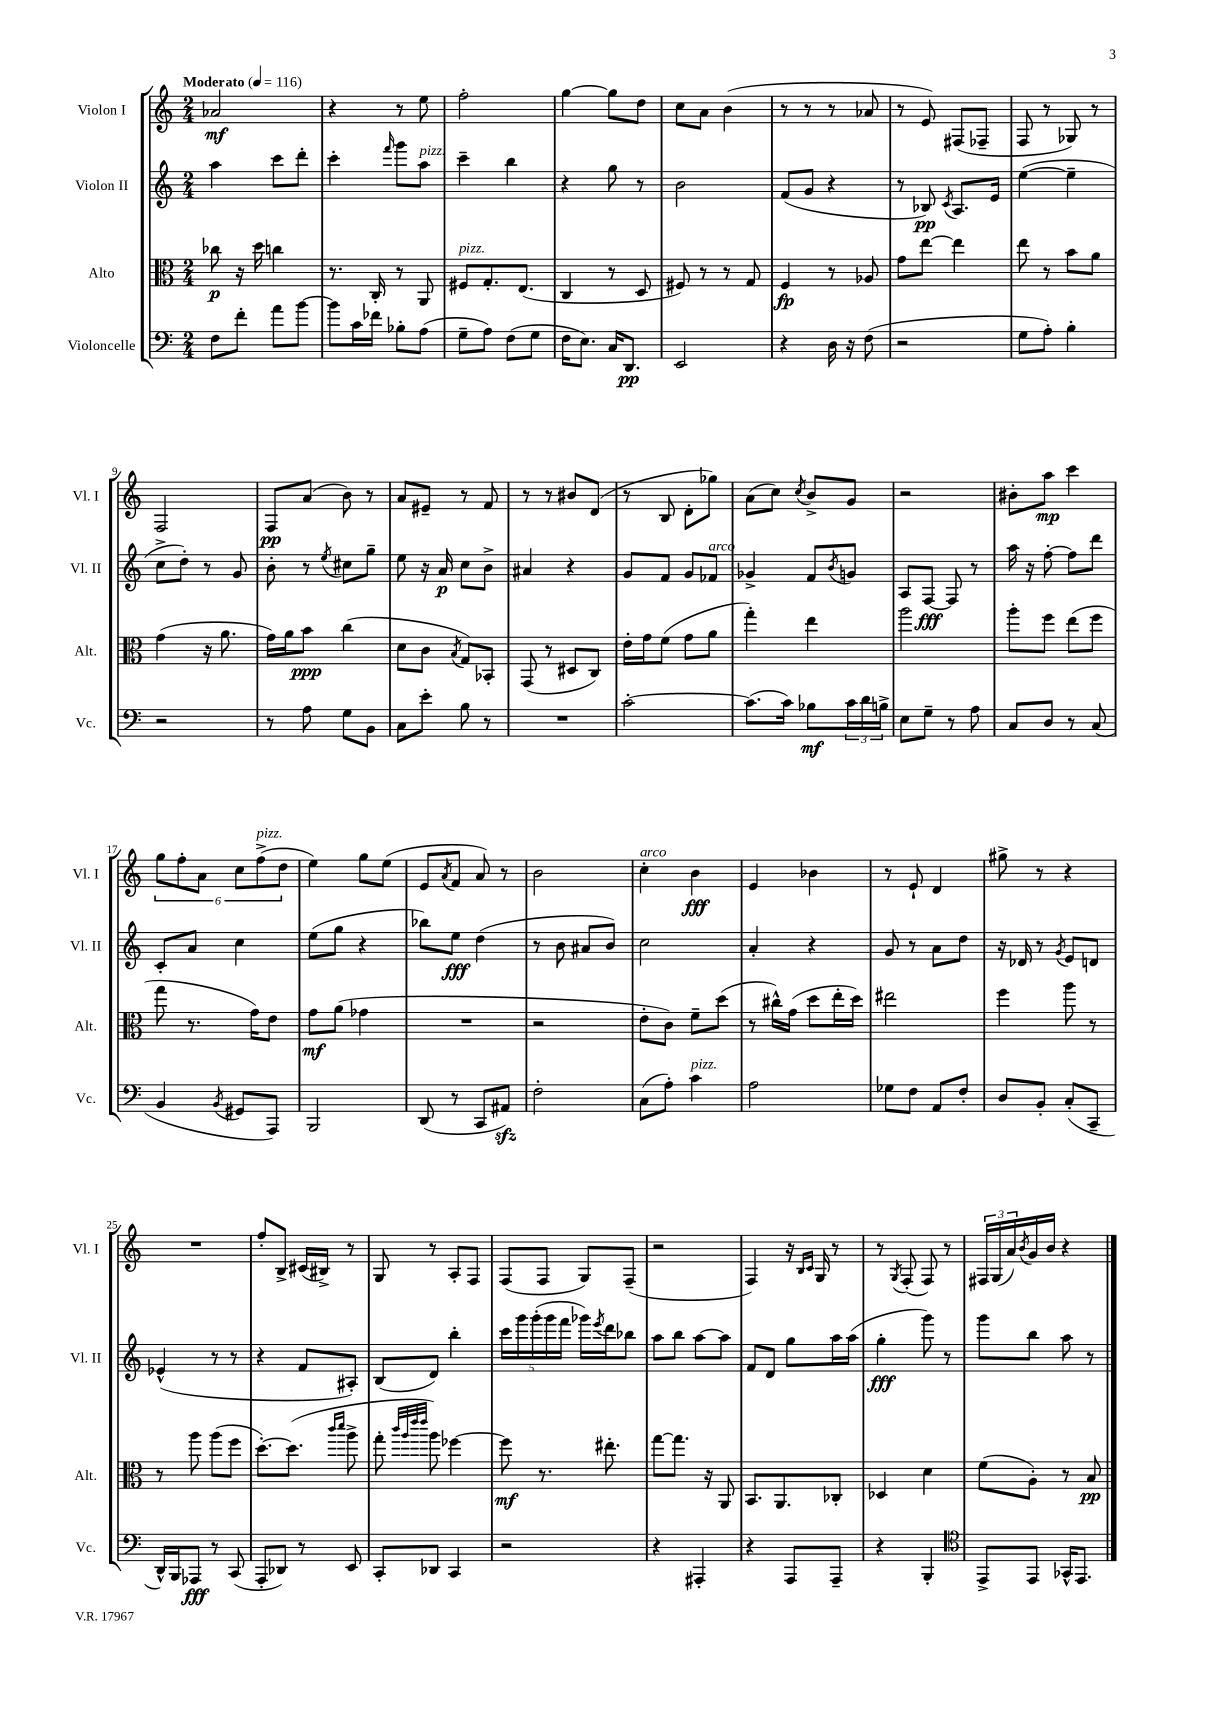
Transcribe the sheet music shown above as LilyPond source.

<<
\new StaffGroup <<
\new Staff = "s0" \with { instrumentName = "Violon I" shortInstrumentName = "Vl. I" } {
    \clef treble \key c \major \numericTimeSignature \time 2/4 \tempo "Moderato" 4 = 116
    aes'2\mf |
    r4 r8 e''8 |
    f''2-. |
    g''4~ g''8 d''8 |
    c''8 a'8 b'4( |
    r8 r8 r8 aes'8 |
    r8 e'8) fis8( fes8-- |
    f8 r8 ges8) r8 |
    f2 |
    f8\pp a'8( b'8) r8 |
    a'8 eis'8-- r8 f'8 |
    r8 r8 bis'8 d'8( |
    r8 b8 d'8-. ges''8) |
    a'8( c''8) \acciaccatura { c''8 } b'8-> g'8 |
    r2 |
    bis'8-. a''8\mp c'''4 |
    \tuplet 6/4 { g''8 f''8-. a'8 c''8 f''8->^\markup { \italic "pizz." }( d''8 } |
    e''4) g''8 e''8( |
    e'8 \acciaccatura { a'8 } f'8 a'8) r8 |
    b'2 |
    c''4-.^\markup { \italic "arco" } b'4\fff |
    e'4 bes'4 |
    r8 e'8-! d'4 |
    gis''8-> r8 r4 |
    R2 |
    f''8-. b8-> cis'16( bis16->) r8 |
    g8 r8 a8-. f8 |
    f8( f8 g8) f8--( |
    r2 |
    f4) r16 \grace { b16 c'16 } g16 r8 |
    r8 \acciaccatura { g8 } f8-.( f8) r8 |
    \tuplet 3/2 { fis16 g16( a'16) } \acciaccatura { b'8 } g'16 b'16 r4 \bar "|." |
}
\new Staff = "s1" \with { instrumentName = "Violon II" shortInstrumentName = "Vl. II" } {
    \clef treble \key c \major \numericTimeSignature \time 2/4
    a''4 c'''8 d'''8-. |
    c'''4-. \grace { f'''16 } g'''8 a''8^\markup { \italic "pizz." } |
    c'''4-- b''4 |
    r4 g''8 r8 |
    b'2 |
    f'8( g'8 r4 |
    r8 bes8\pp) \acciaccatura { c'8 } a8. e'16 |
    e''4~( e''4-- |
    c''8-> d''8-.) r8 g'8 |
    b'8-. r8 \acciaccatura { e''8 } cis''8 g''8-- |
    e''8 r16 a'16\p c''8 b'8-> |
    ais'4 r4 |
    g'8 f'8 g'8 fes'8^\markup { \italic "arco" } |
    ges'4-> f'8 \acciaccatura { b'8 } g'8 |
    a8 f8~\fff f8 r8 |
    a''16 r16 f''8~-. f''8 d'''8 |
    c'8-. a'8 c''4 |
    e''8( g''8 r4 |
    bes''8) e''8\fff d''4( |
    r8 b'8 ais'8 b'8) |
    c''2 |
    a'4-. r4 |
    g'8 r8 a'8 d''8 |
    r16 des'16 r8 \acciaccatura { g'8 } e'8 d'8 |
    ees'4-^( r8 r8 |
    r4 f'8 ais8-.) |
    b8( d'8) b''4-. |
    \tuplet 5/4 { c'''16 g'''16 g'''16-.( g'''16 f'''16 } ges'''16) \acciaccatura { e'''8 } d'''16 bes''8 |
    a''8 b''8 a''8~ a''8 |
    f'8 d'8 g''8 a''16 a''16( |
    g''4-.\fff g'''8) r8 |
    g'''8 b''8 a''8 r8 \bar "|." |
}
\new Staff = "s2" \with { instrumentName = "Alto" shortInstrumentName = "Alt." } {
    \clef alto \key c \major \numericTimeSignature \time 2/4
    ces''8\p r16 d''16 c''4 |
    r8. c16-. r8 a,8 |
    fis8^\markup { \italic "pizz." } g8.-. e8.( |
    c4 r8 d8 |
    fis8) r8 r8 g8 |
    f4\fp r8 aes8 |
    g'8 e''8~ e''4 |
    e''8 r8 b'8 a'8 |
    g'4( r16 a'8. |
    g'16) a'16 b'8\ppp c''4( |
    d'8 c'8 \acciaccatura { b8 } g8) bes,8-. |
    g,8( r8 dis8 c8) |
    e'16-. g'16 f'8( g'8 a'8 |
    g''4-.) e''4 |
    a''2 |
    a''8-. f''8 e''8( f''8 |
    g''8 r8. g'16) e'8 |
    g'8\mf a'8( ges'4 |
    R2 |
    r2 |
    e'8-. c'8) f'8-- d''8( |
    r8 cis''16-^) g'16( d''8 e''16-. d''16) |
    eis''2 |
    f''4 a''8 r8 |
    r8 a''8 a''8( f''8 |
    d''8.~-.) d''8.( \grace { c'''16 d'''16 } a''8-> |
    g''8-. \grace { c'''32 a''32 e'''32 e'''32 } a''8) fes''4~ |
    fes''8\mf r8. eis''8.-. |
    g''8~ g''8. r16 a,8 |
    b,8. a,8. ces8-. |
    des4 d'4 |
    f'8( a8-.) r8 b8\pp \bar "|." |
}
\new Staff = "s3" \with { instrumentName = "Violoncelle" shortInstrumentName = "Vc." } {
    \clef bass \key c \major \numericTimeSignature \time 2/4
    f8 f'8-. a'8 b'8~ |
    b'8 c'16 fes'16 bes8-. a8( |
    g8-- a8) f8( g8 |
    f16 e8.) c16 d,8.\pp |
    e,2 |
    r4 d16 r16 f8( |
    r2 |
    g8 a8-.) b4-. |
    r2 |
    r8 a8 g8 b,8 |
    c8 e'8-. b8 r8 |
    R2 |
    c'2~-. |
    c'8.( c'16) bes8\mf \tuplet 3/2 { c'16 d'16 b16-> } |
    e8 g8-- r8 a8 |
    c8 d8 r8 c8( |
    b,4 \acciaccatura { b,8 } gis,8 a,,8) |
    b,,2 |
    d,8( r8 c,8 ais,8\sfz) |
    f2-. |
    c8( a8-.) c'4^\markup { \italic "pizz." } |
    a2 |
    ges8 f8 a,8 f8-. |
    d8 b,8-. c8-.( c,8-- |
    d,16-^) b,,16 aes,,8\fff r8 c,8( |
    a,,8-. des,8) r8 e,8 |
    c,8-. des,8 c,4 |
    r2 |
    r4 ais,,4-. |
    r4 a,,8 a,,8-- |
    r4 b,,4-. |
    \clef tenor e,8-> e,8 ges,16-^ e,8. \bar "|." |
}
>>
>>
